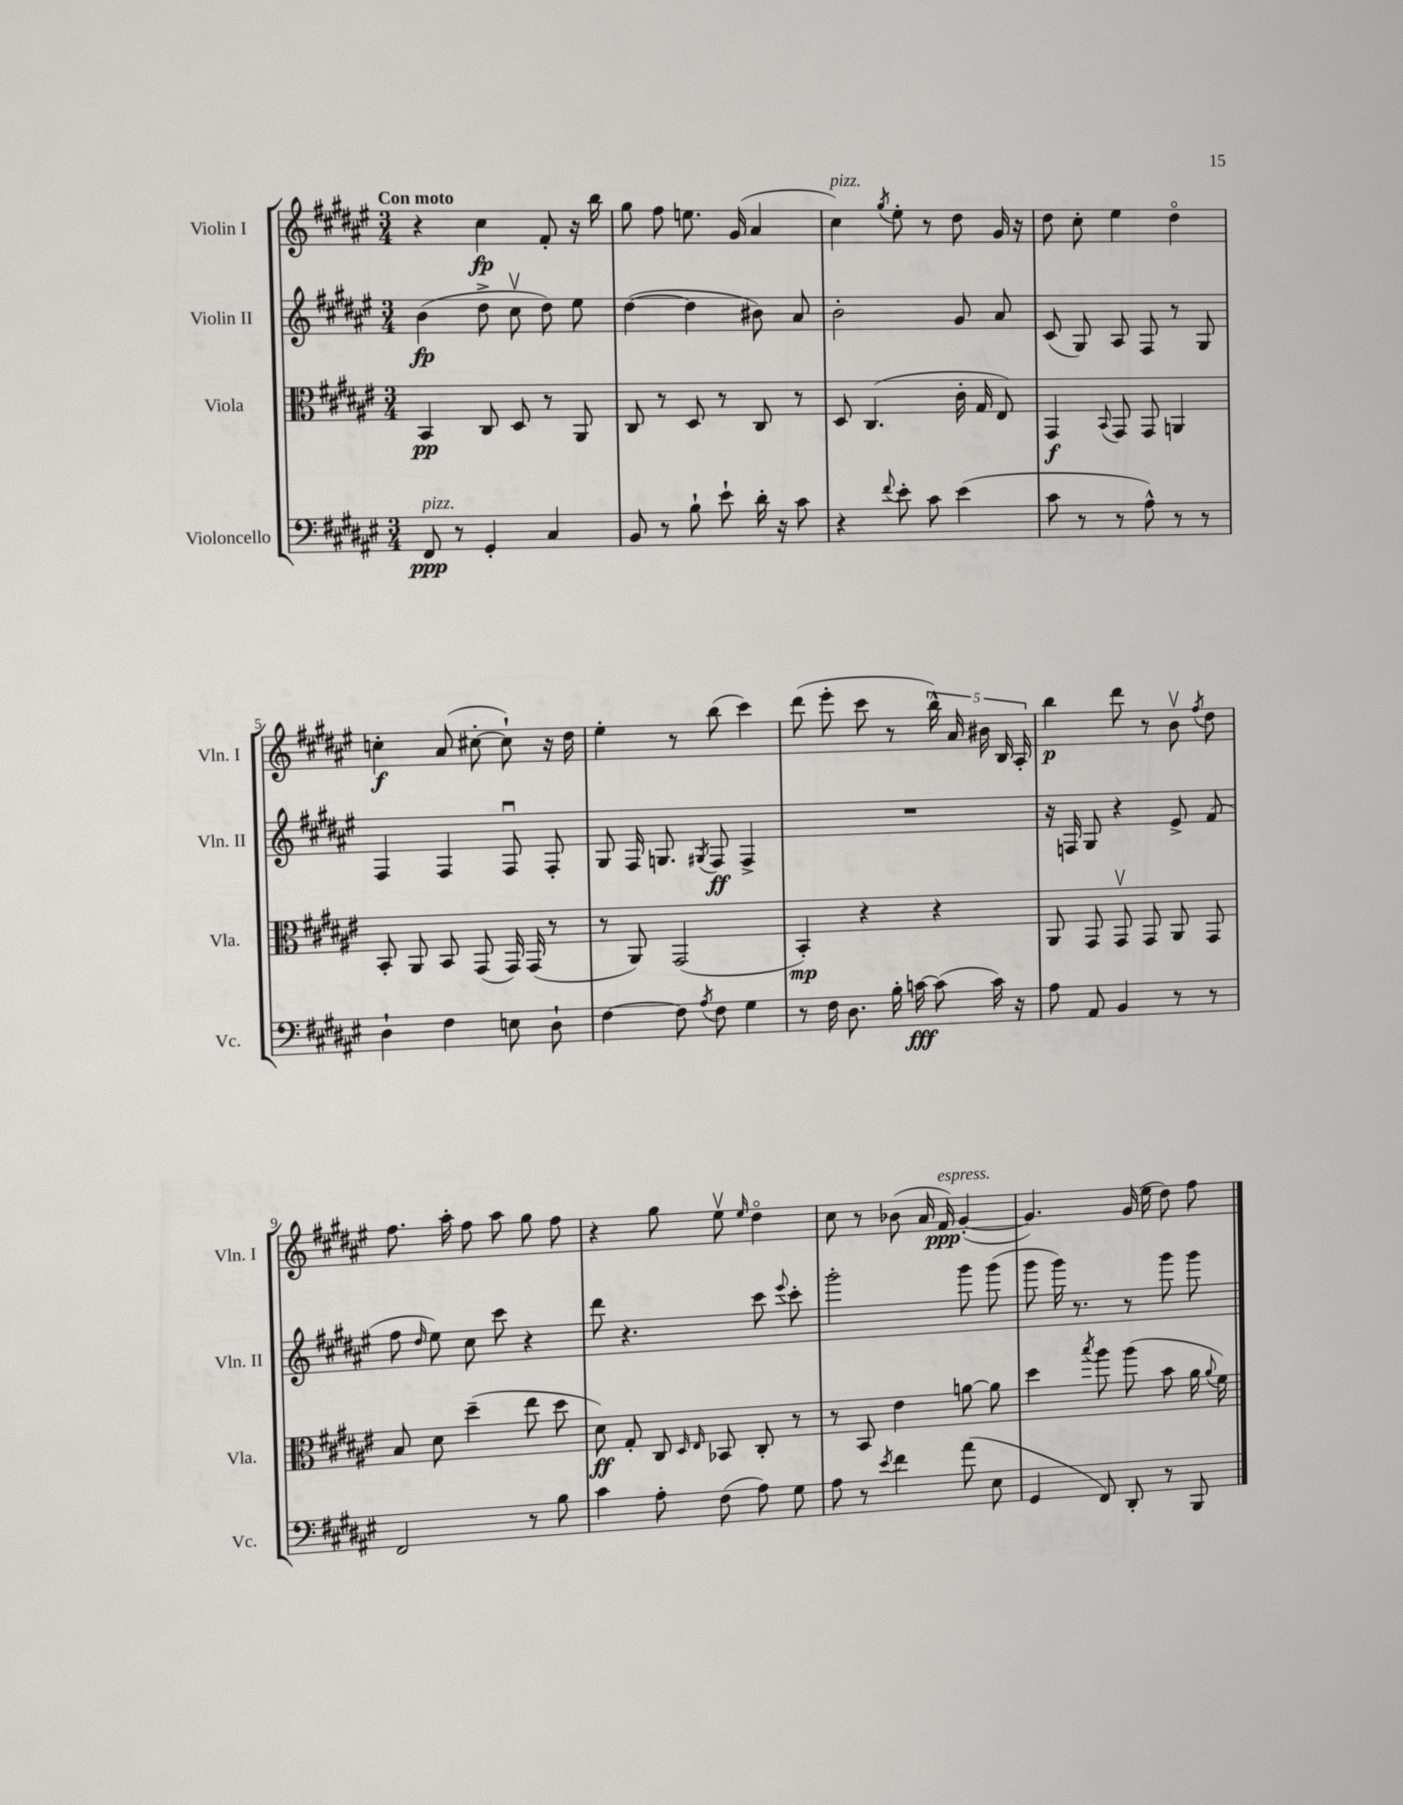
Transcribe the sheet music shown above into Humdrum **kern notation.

**kern	**dynam	**kern	**dynam	**kern	**dynam	**kern	**dynam
*part4	*part4	*part3	*part3	*part2	*part2	*part1	*part1
*staff4	*staff4	*staff3	*staff3	*staff2	*staff2	*staff1	*staff1
*I"Violoncello	*	*I"Viola	*	*I"Violin II	*	*I"Violin I	*
*I'Vc.	*	*I'Vla.	*	*I'Vln. II	*	*I'Vln. I	*
*clefF4	*	*clefC3	*	*clefG2	*	*clefG2	*
*k[f#c#g#d#a#e#]	*	*k[f#c#g#d#a#e#]	*	*k[f#c#g#d#a#e#]	*	*k[f#c#g#d#a#e#]	*
*M3/4	*	*M3/4	*	*M3/4	*	*M3/4	*
=1	=1	=1	=1	=1	=1	=1	=1
!	!	!	!	!	!	!LO:TX:a:B:t=Con moto	!
!LO:TX:a:i:t=pizz.	!	!	!	!	!	!	!
8FF#/	ppp	4BB/	pp	(4b\	fp	4r	.
8r	.	.	.	.	.	.	.
4GG#'/	.	8C#/	.	8dd#^\	.	4cc#\	fp
.	.	8D#/	.	8cc#v\	.	.	.
4C#/	.	8r	.	8dd#\)	.	8f#'/	.
.	.	8AA#/	.	8ee#\	.	16r	.
.	.	.	.	.	.	16bb\	.
=2	=2	=2	=2	=2	=2	=2	=2
8BB/	.	8C#/	.	([4dd#\	.	8gg#\	.
8r	.	8r	.	.	.	8ff#\	.
8B`\	.	8D#/	.	4dd#\]	.	8.een\	.
8e#`\	.	8r	.	.	.	.	.
.	.	.	.	.	.	(16g#/	.
16d#'\	.	8C#/	.	8b#X\)	.	4a#/	.
16r	.	.	.	.	.	.	.
8c#\	.	8r	.	8a#/	.	.	.
=3	=3	=3	=3	=3	=3	=3	=3
!	!	!	!	!	!	!LO:TX:a:i:t=pizz.	!
4r	.	8D#/	.	2b'\	.	4cc#\)	.
.	.	(4.C#/	.	.	.	.	.
8qqf#/	.	.	.	.	.	8qgg#/	.
8e#'\	.	.	.	.	.	8ee#'\	.
8c#\	.	.	.	.	.	8r	.
(4e#\	.	16c#'\	.	8g#/	.	8dd#\	.
.	.	16G#/	.	.	.	.	.
.	.	8E#/)	.	8a#/	.	16g#/	.
.	.	.	.	.	.	16r	.
=4	=4	=4	=4	=4	=4	=4	=4
8c#\	.	4GG#/	f	(8c#/	.	8dd#\	.
8r	.	.	.	8G#/)	.	8cc#'\	.
.	.	8qqBB/	.	.	.	.	.
8r	.	8GG#/	.	8A#/	.	4ee#\	.
8A#^^\)	.	8GG#/	.	8F#/	.	.	.
8r	.	4AAn/	.	8r	.	4dd#\	.
8r	.	.	.	8G#/	.	.	.
!!LO:LB:g=z
=5	=5	=5	=5	=5	=5	=5	=5
4D#`\	.	8BB'/	.	4F#/	.	4ccn'\	f
.	.	8AA#/	.	.	.	.	.
4F#\	.	8BB/	.	4F#/	.	(8a#/	.
.	.	(8GG#/	.	.	.	[8cc#X'\	.
8En\	.	16GG#/)	.	8F#u/	.	8cc#`\])	.
.	.	(16GG#/	.	.	.	.	.
8D#`\	.	8r	.	8F#'/	.	16r	.
.	.	.	.	.	.	16dd#\	.
=6	=6	=6	=6	=6	=6	=6	=6
[4F#\	.	8r	.	8G#/	.	4ee#'\	.
.	.	8AA#/)	.	16F#/	.	.	.
.	.	.	.	8.Gn/	.	.	.
8F#\]	.	(2GG#/	.	.	.	8r	.
8qA#/	.	.	.	8qG#X/	.	.	.
8F#\	.	.	.	8F#/	ff	(8bb\	.
4G#\	.	.	.	4F#^/	.	4ccc#\)	.
=7	=7	=7	=7	=7	=7	=7	=7
8r	.	4BB'/)	mp	2.r	.	(8ddd#\	.
16F#\	.	.	.	.	.	8eee#'\	.
8.D#\	.	.	.	.	.	.	.
.	.	4r	.	.	.	8ccc#\	.
16B'\	.	.	.	.	.	8r	.
[16cn\	fff	.	.	.	.	.	.
(8c\]	.	4r	.	.	.	20bb^^\)	.
.	.	.	.	.	.	20a#/	.
.	.	.	.	.	.	20b#X\	.
16c\)	.	.	.	.	.	.	.
.	.	.	.	.	.	20B/	.
16r	.	.	.	.	.	.	.
.	.	.	.	.	.	20A#'/	.
=8	=8	=8	=8	=8	=8	=8	=8
8A#\	.	8AA#/	.	16r	.	4bb\	p
.	.	.	.	16Fn/	.	.	.
8AA#/	.	8GG#/	.	8G#/	.	.	.
4BB/	.	8GG#v/	.	4r	.	8ddd#\	.
.	.	8GG#/	.	.	.	8r	.
8r	.	8AA#/	.	8e#^/	.	8bv\	.
.	.	.	.	.	.	8qff#/	.
8r	.	8GG#/	.	(8f#/	.	8dd#\	.
!!LO:LB:g=z
=9	=9	=9	=9	=9	=9	=9	=9
2FF#/	.	8B/	.	8ff#\	.	8.ff#\	.
.	.	.	.	16qqdd#/	.	.	.
.	.	8d#\	.	8ee#\)	.	.	.
.	.	.	.	.	.	16aa#'\	.
.	.	(4dd#~\	.	8cc#\	.	8ff#\	.
.	.	.	.	8ccc#\	.	8aa#\	.
8r	.	8ee#\	.	4r	.	8gg#\	.
8B\	.	8dd#\	.	.	.	8ff#\	.
=10	=10	=10	=10	=10	=10	=10	=10
4c#\	.	8d#\)	ff	8ddd#\	.	4r	.
.	.	8G#'/	.	4.r	.	.	.
8A#'\	.	8C#/	.	.	.	8gg#\	.
.	.	16qqD#/	.	.	.	.	.
.	.	16qqE#/	.	.	.	.	.
(8F#\	.	8BB-X/	.	.	.	8ee#v\	.
.	.	.	.	.	.	16qqee#/	.
8A#\)	.	8C#'/	.	8ccc#\	.	4dd#\	.
.	.	.	.	8qqeee#/	.	.	.
8G#\	.	8r	.	8ccc#'\	.	.	.
=11	=11	=11	=11	=11	=11	=11	=11
8A#\	.	8r	.	2ggg#'\	.	8cc#\	.
8r	.	8BB/	.	.	.	8r	.
8qe#/	.	.	.	.	.	.	.
4f#\	.	4e#\	.	.	.	(8b-X\	.
.	.	.	.	.	.	16a#/	.
!	!	!	!	!	!	!LO:TX:a:i:t=espress.	!
.	.	.	.	.	.	16f#/)	ppp
(8a#\	.	[8an\	.	8ggg#\	.	([4g#'/	.
8E#\	.	8a\]	.	(8ggg#\	.	.	.
=12	=12	=12	=12	=12	=12	=12	=12
4GG#/	.	4dd#\	.	8ggg#\	.	4.g#/])	.
.	.	.	.	16ggg#\)	.	.	.
.	.	.	.	8.r	.	.	.
.	.	8qbb/	.	.	.	.	.
8FF#/)	.	8aa#\	.	.	.	.	.
8DD#'/	.	(8aa#\	.	8r	.	(16g#/	.
.	.	.	.	.	.	16ee#\	.
8r	.	8b\	.	8ggg#\	.	8dd#\)	.
8BBB/	.	16a#\	.	8ggg#\	.	8ff#\	.
.	.	8qqa#/	.	.	.	.	.
.	.	16f#\)	.	.	.	.	.
==	==	==	==	==	==	==	==
*-	*-	*-	*-	*-	*-	*-	*-
